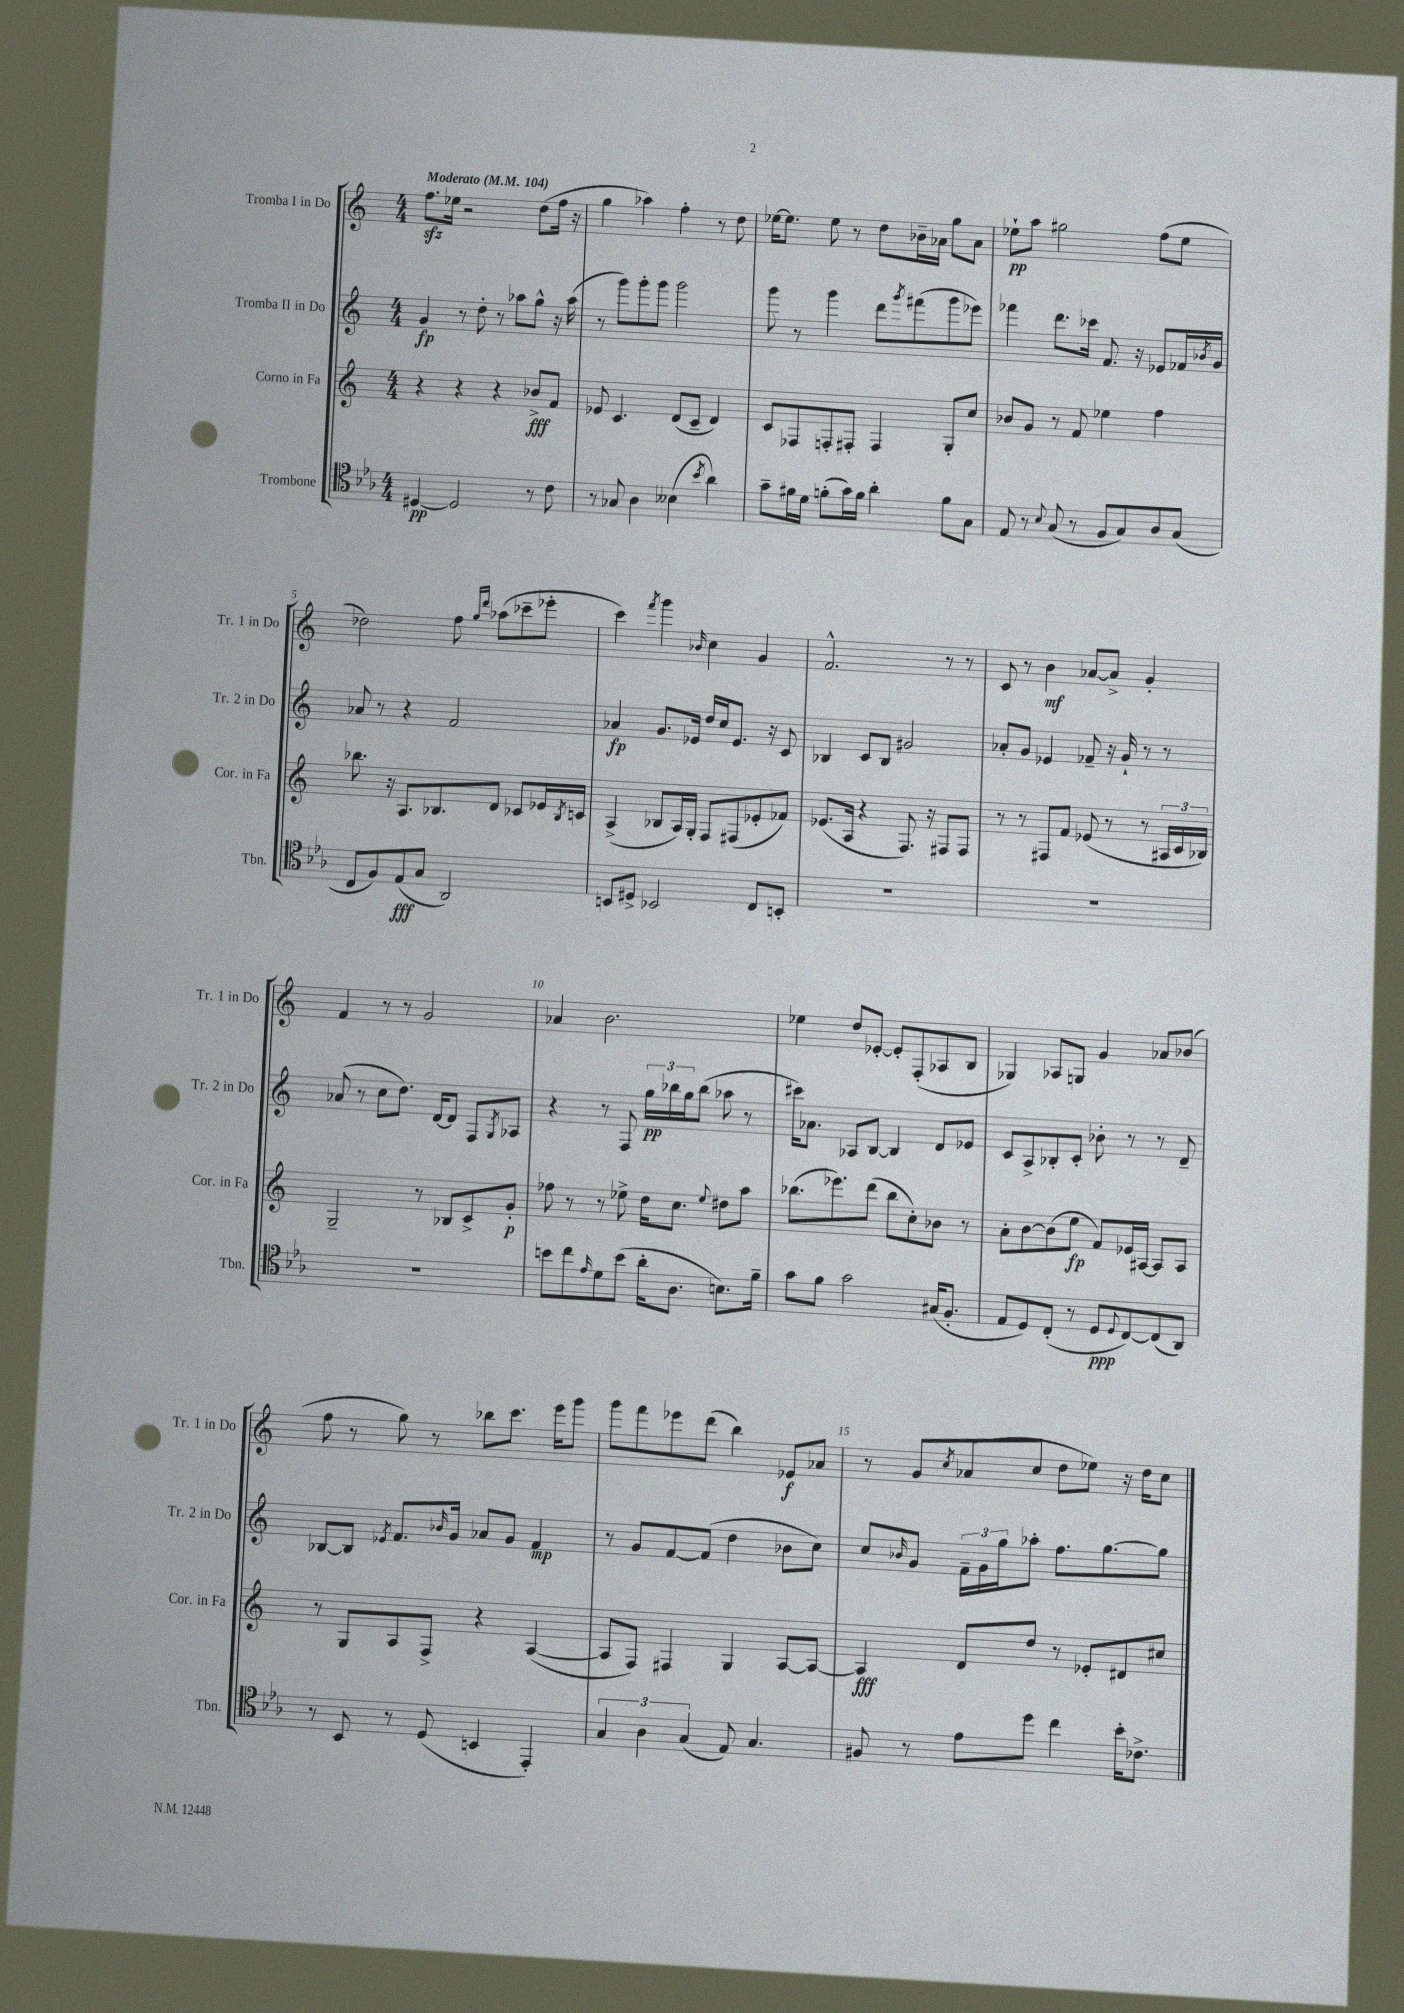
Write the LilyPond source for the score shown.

<<
\new StaffGroup <<
\new Staff = "s0" \with { instrumentName = "Tromba I in Do" shortInstrumentName = "Tr. 1 in Do" } {
    \clef treble \key c \major \numericTimeSignature \time 4/4 \tempo "Moderato" 4 = 104
    f''8.\sfz ees''16 r2 d''8( f''16 r16 |
    g''4 aes''4) f''4-. r8 d''8 |
    ees''16~ ees''8. ees''8 r8 d''8 bes'16-- aes'16 g''8 aes'8 |
    ees''8-!\pp a''8 gis''2 f''8( ees''8 |
    des''2) f''8 \grace { g''16 d'''16 } aes''8( ces'''8-- ees'''8-. |
    c'''4) \acciaccatura { f'''8 } g'''4 \grace { bes'16 } c''4 g'4 |
    f'2.-^ r8 r8 |
    c'8 r8 b'4\mf aes'8~ aes'8-> g'4-. |
    f'4 r8 r8 g'2 |
    aes'4 b'2. |
    ees''4 d''8 ees'8~-. ees'8-. f8-.( aes8 b8 |
    ges4) aes8 g8 g'4 aes'8 bes'8( |
    f''8 r8 g''8) r8 bes''8 c'''8. e'''16 g'''8 |
    g'''8 f'''8 ees'''8 d'''8( b''4) ees'8\f aes'8 |
    r8 g'8 \acciaccatura { c''8 } aes'8( c''8 d''8 ees''8) r16 d''16 c''8 \bar "|." |
}
\new Staff = "s1" \with { instrumentName = "Tromba II in Do" shortInstrumentName = "Tr. 2 in Do" } {
    \clef treble \key c \major \numericTimeSignature \time 4/4
    g'4\fp r8 d''8-. r8 aes''8 g''8-^ r16 aes''16( |
    r8 g'''8) g'''8-. g'''8 g'''2 |
    g'''8 r8 g'''4 d'''8 \acciaccatura { g'''8 } fis'''8( g'''8 ees'''8) |
    fes'''4 d'''8. ces'''16 f'8. r16 ees'8 fes'16 \acciaccatura { bes'8 } g'16 |
    aes'8 r8 r4 f'2 |
    aes'4\fp g'8. ees'16 d''16 c''16 ees'8. r16 c'8 |
    bes4 c'8 bes8 gis'2 |
    aes'8-. g'8 ees'4 fes'8-- r16 g'16-! r8 r8 |
    aes'8( r8 c''8 d''8.) d'16~ d'8 f8 \acciaccatura { g8 } aes8 |
    r4 r8 f8 \tuplet 3/2 { g''16\pp bes''16 g''16 } bes''8( aes''8 r8 |
    cis'''16) aes'8. aes8 b8~ b4 d'8 ees'8 |
    c'8 a8-> bes8-. c'8-. bes'8-. r8 r8 d'8-- |
    bes8~ bes8 \acciaccatura { ees'8 } f'8. \grace { bes'16 } g'16 aes'8 g'8 f'4\mp |
    r8 g'8 f'8~ f'8( d''4 bes'8 c''8) |
    c''8 \grace { bes'16 } g'8 \tuplet 3/2 { f'16-- g'16 g''16 } aes''8-. f''8. g''8.~ g''8 \bar "|." |
}
\new Staff = "s2" \with { instrumentName = "Corno in Fa" shortInstrumentName = "Cor. in Fa" } {
    \clef treble \key c \major \numericTimeSignature \time 4/4
    r4 r4 r4 bes'8->\fff f'8 |
    ees'8 c'4. d'8( c'8-- d'4) |
    c'8 fes8 f8-. fis8-. fis4 g8-. c''8 |
    bes'8 g'8 r8 f'8 ees''4 f''4 |
    bes''8. r16 a8. bes8. d'8 ces'8 ees'16 \acciaccatura { bes8 } c'16 |
    a4->( bes8 a16) g16-. f8 fis8( ees'8-. fes'8) |
    ees'8.( a16 r4 f8.) r16 fis8 fis8 |
    r8 r8 fis8 f'8 ees'8( r8 r8 \tuplet 3/2 { ais16 c'16 bes16) } |
    g2-- r8 bes8 c'8-> g'8-.\p |
    fes''8 r8 r8 ees''8-> d''16 c''8. \appoggiatura { ees''8 } dis''8 a''8 |
    bes''8.( ees'''8.) d'''8( bes''8 c''8-.) bes'8 r8 |
    a'8-. b'8~ b'8( e''8\fp f'8) ees'16 ais16~ ais8 ais8 |
    r8 g8 a8 f8-> r4 a4~( |
    a8 f8) fis4 g4 a8~ a8~ |
    a4\fff d'8 d''8 r8 ees'8-. dis'8 cis''8 \bar "|." |
}
\new Staff = "s3" \with { instrumentName = "Trombone" shortInstrumentName = "Tbn." } {
    \clef tenor \key ees \major \numericTimeSignature \time 4/4
    dis4~\pp dis2 r8 c'8 |
    r8 ges8 aes4 beses4( \acciaccatura { bes'8 } aes'4) |
    g'8-- fis'16 d'16 f'8-.( g'16) f'16 aes'4-. f'8 g8 |
    ees8 r8 \appoggiatura { bes8 } g8( r8 f8 g8) aes8 g8( |
    c8 f8) ees8\fff( g8 aes,2) |
    b,8 dis8-> bes,2 c8 b,8-. |
    R1 |
    R1 |
    R1 |
    b'8 c''8 \grace { ees'16 } d'8 b'8( aes'16-. aes8. b8.) f'16-- |
    g'8 f'8 g'2 gis16( f8.-. |
    ees8 d8) c8-.( r8 d8\ppp \appoggiatura { d8 } c8~) c8( aes,8) |
    r8 bes,8 r8 d8( b,4 ees,4-.) |
    \tuplet 3/2 { g4 aes4 g4( } ees8) g4. |
    fis8 r8 ees'8 d''8 c''4 bes'16-. ces'8.-> \bar "|." |
}
>>
>>
\layout { \context { \Score \override BarNumber.break-visibility = ##(#f #t #t) barNumberVisibility = #(every-nth-bar-number-visible 5) } }
